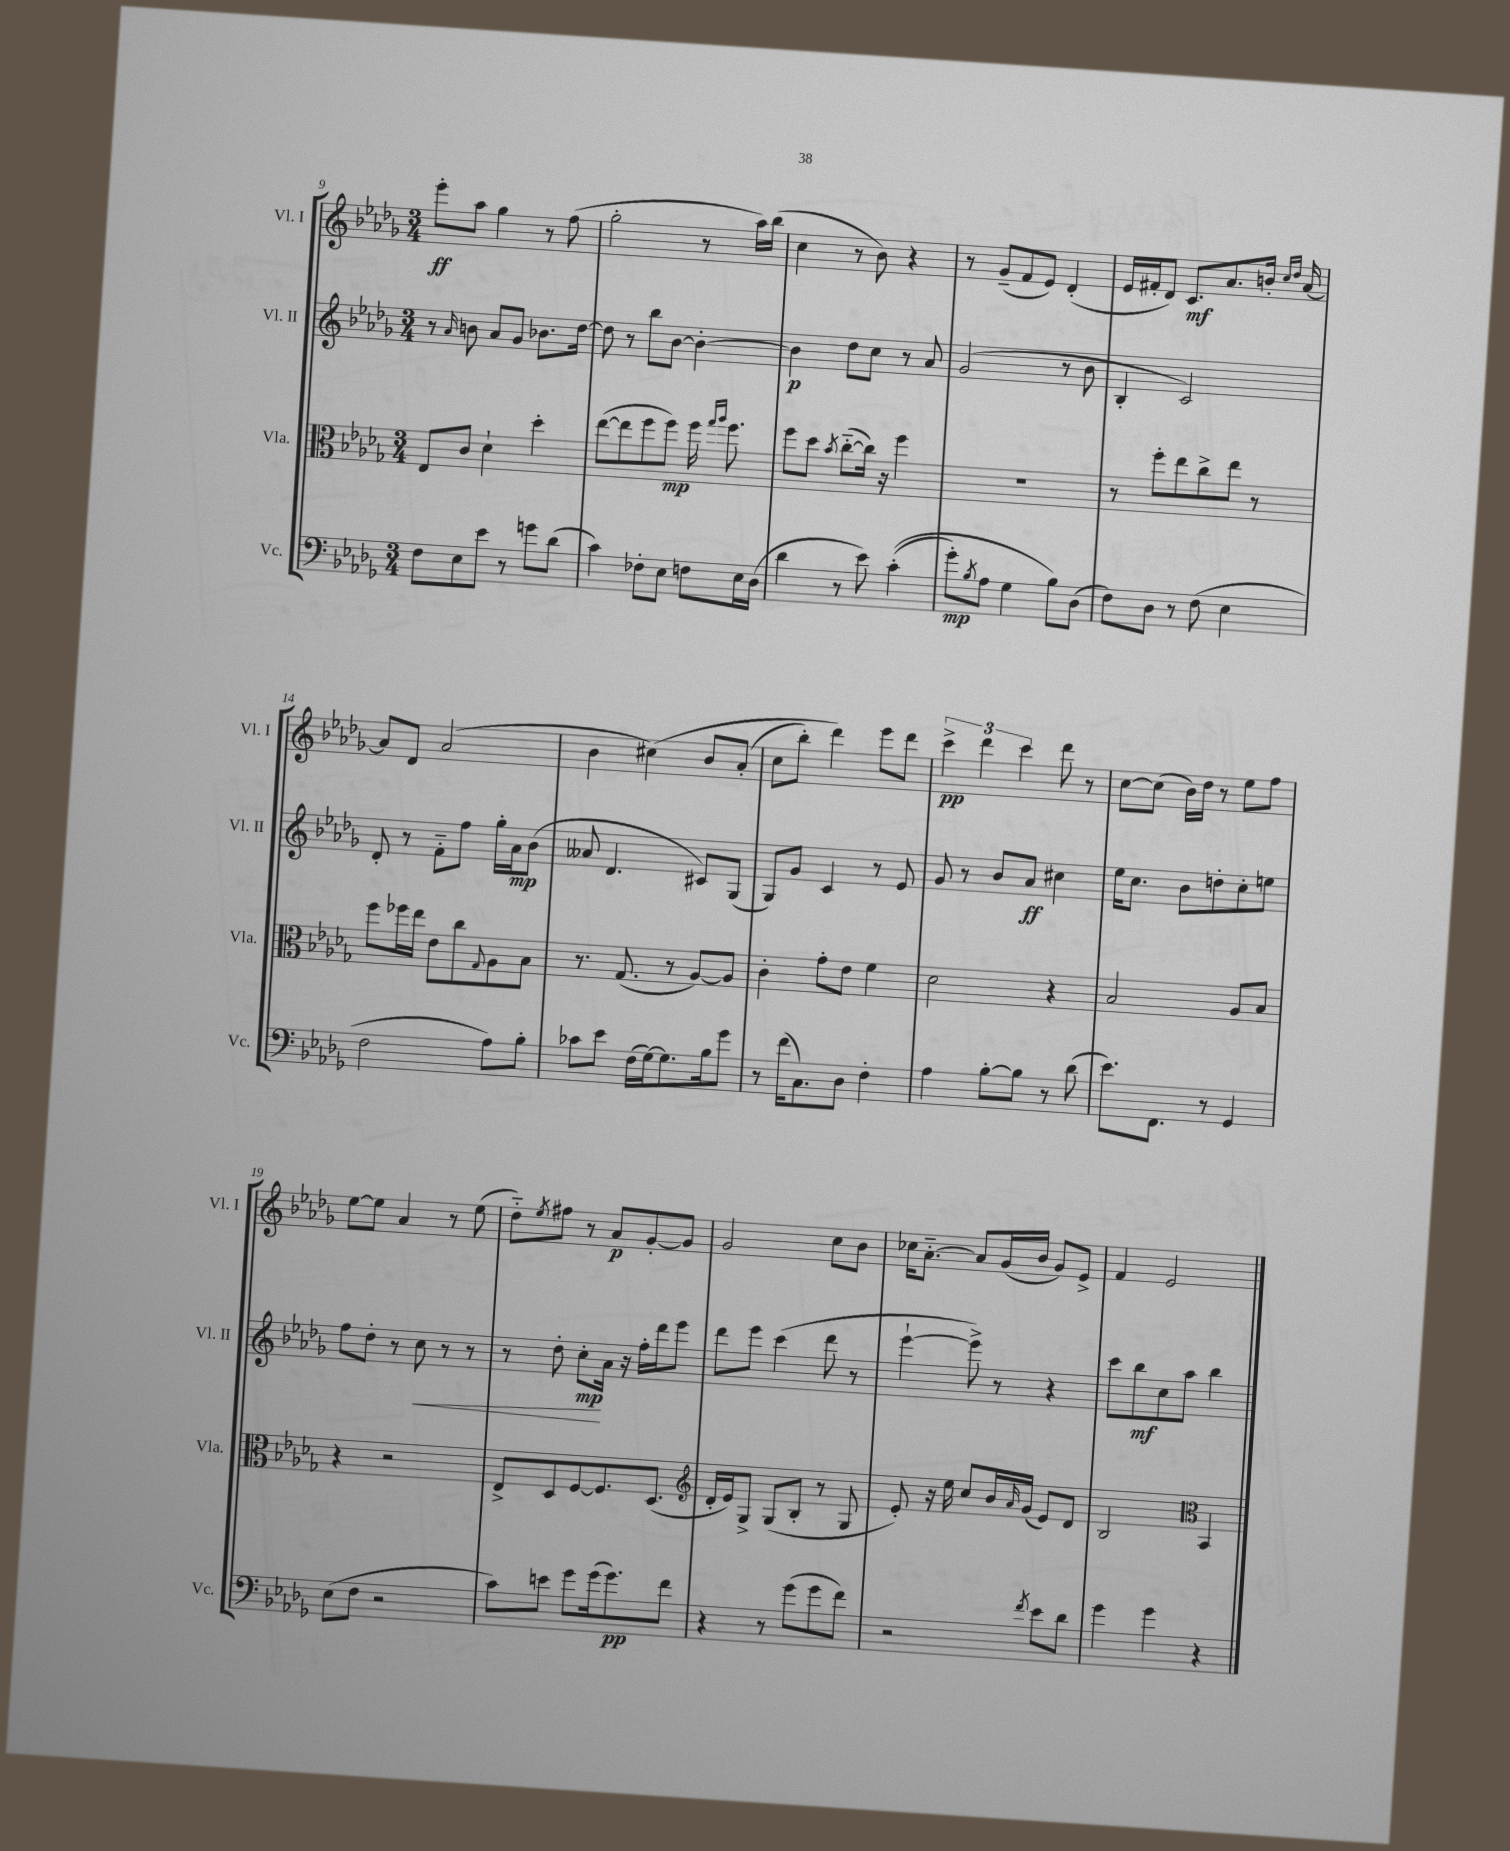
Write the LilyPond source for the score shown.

<<
\new StaffGroup <<
\new Staff = "s0" \with { instrumentName = "Vl. I" shortInstrumentName = "Vl. I" } {
    \clef treble \key des \major \numericTimeSignature \time 3/4
    ees'''8-.\ff aes''8 ges''4 r8 f''8( |
    ges''2-. r8 aes''16) bes''16( |
    c''4 r8 bes'8) r4 |
    r8 ges'8--( f'8 ees'8) des'4-.( |
    ees'16 fis'16-. des'8) c'8.\mf aes'8. b'16-. \grace { c''16 des''16 } aes'16~ |
    aes'8 des'8 aes'2( |
    bes'4 cis''4)\( bes'8 aes'8-.( |
    c''8 bes''8-.) des'''4\) ees'''8 des'''8 |
    \tuplet 3/2 { c'''4->\pp des'''4 c'''4 } des'''8 r8 |
    c''8~ c''8( bes'16) des''16 r8 ees''8 f''8 |
    ees''8~ ees''8 aes'4 r8 ees''8( |
    des''8-_) \acciaccatura { ees''8 } fis''8 r8 aes'8\p ges'8~-. ges'8 |
    ges'2 c''8 bes'8 |
    ces''16 aes'8.~-_ aes'8 ges'16( bes'16 ges'8) ees'8-> |
    f'4 ees'2 \bar "|." |
}
\new Staff = "s1" \with { instrumentName = "Vl. II" shortInstrumentName = "Vl. II" } {
    \clef treble \key des \major \numericTimeSignature \time 3/4
    r8 \grace { aes'16 } b'8 aes'8 ges'8 bes'8. des''16~ |
    des''8 r8 bes''8 bes'8~ bes'4~-. |
    bes'4\p des''8 c''8 r8 aes'8 |
    ges'2( r8 bes'8 |
    bes4-. c'2) |
    des'8-. r8 f'8-_ f''8 ges''16-. aes'16\mp bes'8( |
    aeses'8 des'4. cis'8) ges8( |
    ges8) ges'8 c'4 r8 ees'8 |
    ges'8 r8 bes'8 aes'8\ff cis''4 |
    ees''16 c''8. bes'8 d''8-. c''8-. e''8 |
    f''8 des''8-. r8 c''8\< r8 r8 |
    r8 des''8-. c''8-.\mp\! aes'16 r16 f''16-. des'''16 ees'''8 |
    des'''8 ees'''8 c'''4( des'''8 r8 |
    ees'''4~-! ees'''8->) r8 r4 |
    c'''8 bes''8\mf c''8 aes''8 bes''4 \bar "|." |
}
\new Staff = "s2" \with { instrumentName = "Vla." shortInstrumentName = "Vla." } {
    \clef alto \key des \major \numericTimeSignature \time 3/4
    ees8 c'8 des'4-! des''4-. |
    ees''8~( ees''8 f''8 f''8\mp) f''16 \grace { ges''16 aes''16 } f''8. |
    f''8 des''8 \acciaccatura { bes'8 } c''8~-_( c''16) r16 f''4 |
    R2. |
    r8 f''8-. ees''8 c''8-> ees''8 r8 |
    f''8 fes''16 ees''16 ees'8 c''8 \appoggiatura { ges8 } aes8 bes8 |
    r8. ges8.( r8 aes8~) aes8 |
    c'4-. ges'8-. ees'8 f'4 |
    des'2 r4 |
    bes2 aes8 bes8 |
    r4 r2 |
    ees8-> des8 f8~ f8. des8.( |
    \clef treble des'16-. ees'16) ges8-> ges8( bes8-. r8 ges8 |
    ees'8-.) r16 ees''16 c''8 bes'16 \grace { aes'16 } ges'16( ees'8) des'8 |
    bes2 \clef alto bes,4 \bar "|." |
}
\new Staff = "s3" \with { instrumentName = "Vc." shortInstrumentName = "Vc." } {
    \clef bass \key des \major \numericTimeSignature \time 3/4
    f8 ees8 ees'8 r8 g'8 des'8( |
    c'4) fes8-. ees8 f8 ees16 des16( |
    des'4 r8 ees'8) c'4-.(\( |
    ges'8-.\mp) \acciaccatura { bes8 } aes8 ges4 bes8\) des8( |
    f8) des8 r8 f8( ees4 |
    f2 aes8) bes8-. |
    ces'8 ees'8 f16( ges16~) ges8. bes16 ges'8 |
    r8 f'16( c8.) des8 f4-. |
    aes4 bes8~-. bes8 r8 des'8( |
    ees'8.) f,8. r8 ges,4 |
    ees8( f8 r2 |
    c'8) e'8 ges'8 ges'16( ges'8.\pp) f'8 |
    r4 r8 ges'8( ges'8 f'8) |
    r2 \acciaccatura { f'8 } ees'8 des'8 |
    ges'4 ges'4 r4 \bar "|." |
}
>>
>>
\layout { \context { \Score currentBarNumber = #9 } }
